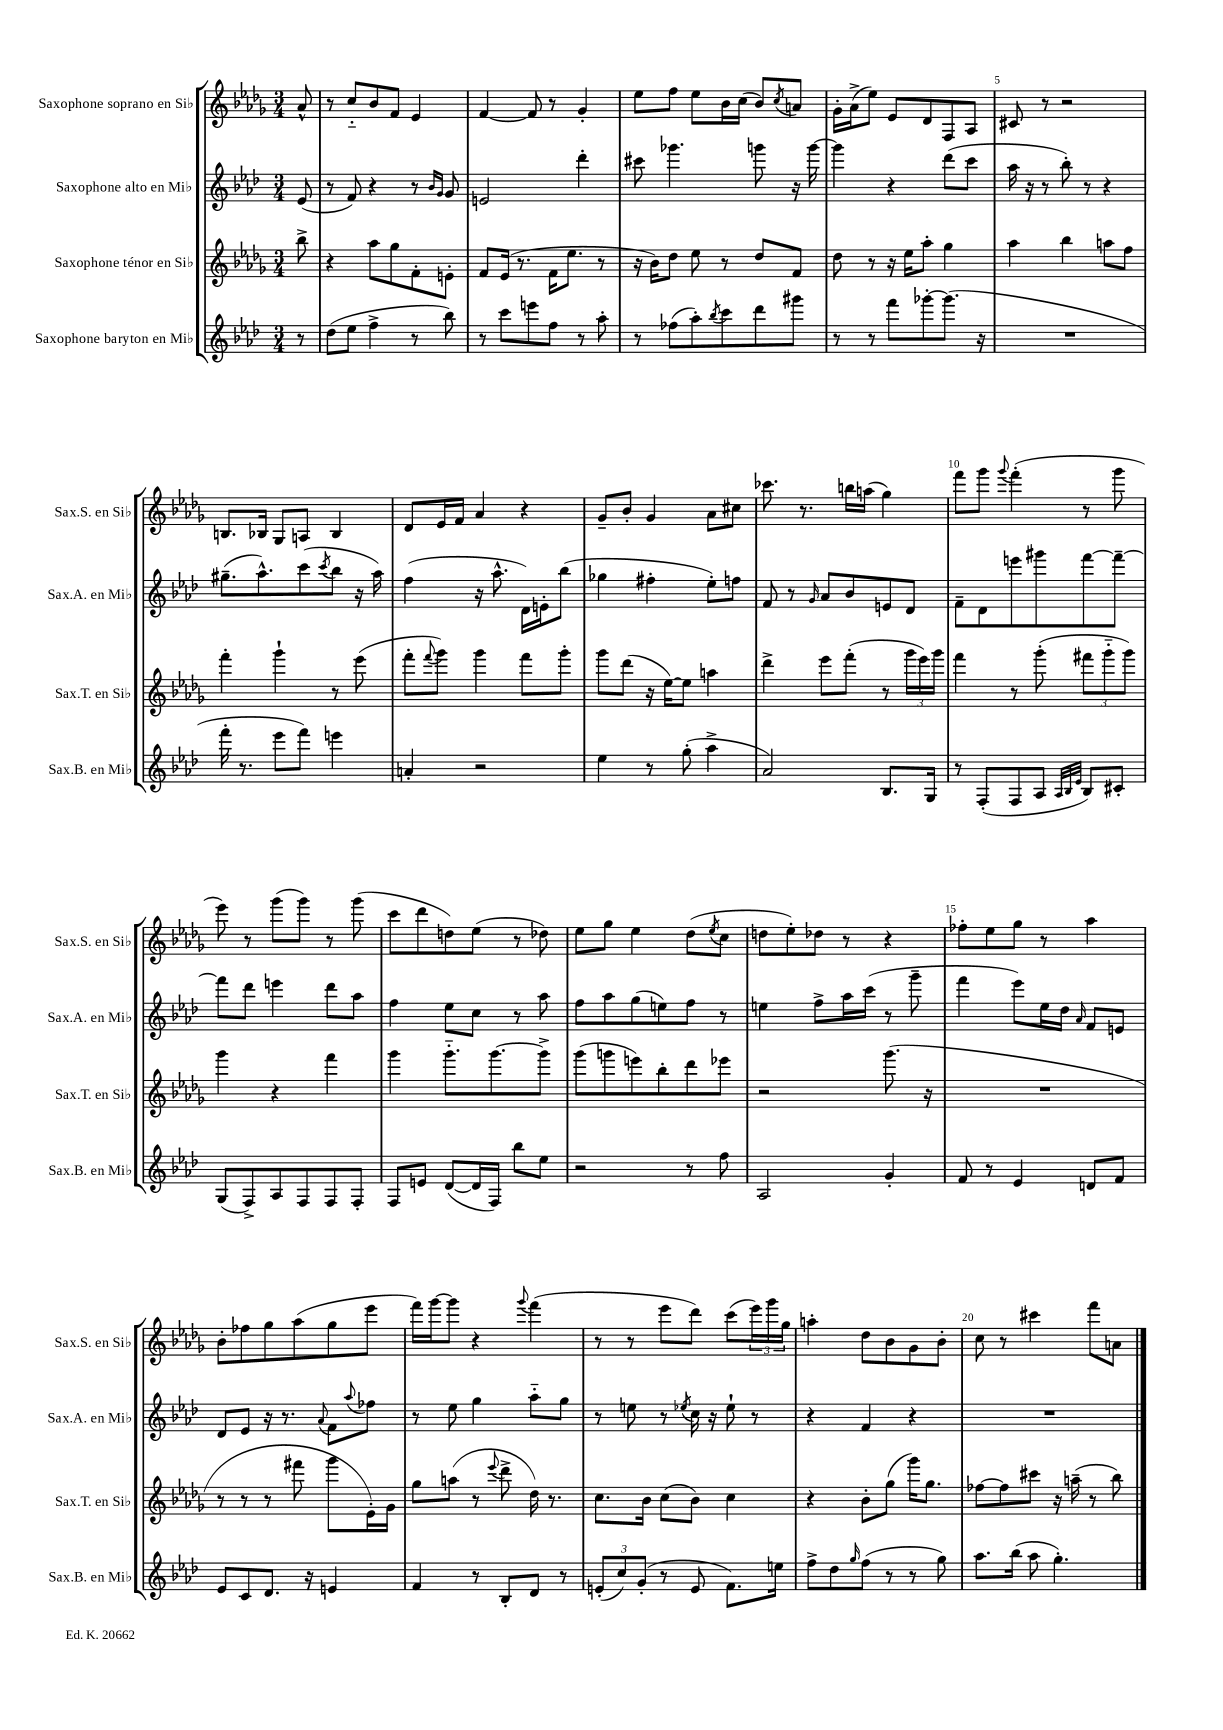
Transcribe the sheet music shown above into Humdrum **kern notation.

**kern	**kern	**kern	**kern
*staff4	*staff3	*staff2	*staff1
*clefG2	*clefG2	*clefG2	*clefG2
*k[b-e-a-d-]	*k[b-e-a-d-g-]	*k[b-e-a-d-]	*k[b-e-a-d-g-]
*M3/4	*M3/4	*M3/4	*M3/4
8r	8bb-^	(8e-	8a-^^
=	=	=	=
(8dd-	4r	8r	8r
8ee-	.	8f)	8cc'~
4ff^	8aa-	4r	8b-
.	8gg-	.	8f
8r	8f'	8r	4e-
.	.	16qqb-	.
.	.	16qqg	.
8bb-)	8e'	8g	.
=	=	=	=
8r	8f	2e	[4f
8ccc	(16e-	.	.
.	8.r	.	.
8eee	.	.	8f]
8ff	16f	.	8r
.	8.ee-	.	.
8r	.	4ddd-'	4g-'
8aa-'	8r	.	.
=	=	=	=
8r	16r	8ccc#	8ee-
.	16b-)	.	.
(8ff-	8dd-	4.ggg-	8ff
8aa-')	8ee-	.	8ee-
8qbb-	.	.	.
8ccc	8r	.	16b-
.	.	.	(16cc
8ddd-	8dd-	8ggg	8b-)
.	.	.	8qcc
8ggg#	8f	16r	8a
.	.	[16ggg	.
=	=	=	=
8r	8dd-	4ggg]	16g-'
.	.	.	(16a-^
8r	8r	.	8ee-)
8fff	16r	4r	8e-
.	16ee-	.	.
[8ggg-'	8aa-'	.	8d-
(8.ggg-]	4gg-	(8ddd-	8F
.	.	8ccc	8A-
16r	.	.	.
=	=	=	=
2.r	4aa-	16aa-	8c#
.	.	16r	.
.	.	8r	8r
.	4bb-	8bb-')	2r
.	.	8r	.
.	8aa	4r	.
.	8ff	.	.
=	=	=	=
16fff'	4fff'	(8.gg#~	8.B
8.r	.	.	.
.	.	8.aa-^^)	16B-
8eee-	4ggg-`	.	8G-
8fff)	.	(8ccc	8A
.	.	8qccc	.
4eee	8r	8bb-	4B-
.	(8eee-	16r	.
.	.	16aa-)	.
=	=	=	=
4a'	8fff'	(4ff	8d-
.	8qqfff	.	.
.	8ggg-)	.	16e-
.	.	.	16f
2r	4ggg-	16r	4a-
.	.	8.aa-^^	.
.	8fff	16d-)	4r
.	.	16e'	.
.	8ggg-'	(8bb-	.
=	=	=	=
4ee-	8ggg-	4gg-	8g-~
.	(8ddd-	.	8b-'
8r	16r	4ff#'	4g-
.	[16ee-)	.	.
(8gg'	8ee-]	.	.
4aa-^	4aa	8ee-')	8a-
.	.	8ff	8cc#
=	=	=	=
2a-)	4ddd-^	8f	8.ccc-
.	.	8r	.
.	.	.	8.r
.	.	16qqg	.
.	8eee-	8a-	.
.	(8fff'	8b-	16bb
.	.	.	(16aa
8.B-	8r	8e	4gg-)
.	24ggg-	8d-	.
.	24eee-)	.	.
16G	.	.	.
.	24ggg-	.	.
=	=	=	=
8r	4fff	8f~	8fff
(8F'	.	8d-	8ggg-
.	.	.	8qqggg-
8F	8r	8eee	(4fff'
8A-	(8ggg-'	8ggg#	.
32qqA-	.	.	.
32qqB-	.	.	.
32qqe-	.	.	.
8B-)	12fff#	[8fff	8r
.	12ggg-'~	.	.
8c#'	.	8fff~_	8ggg-
.	12ggg-)	.	.
=	=	=	=
(8G	4ggg-	8fff]	8eee-)
8F^)	.	8ddd-	8r
8A-	4r	4eee	(8ggg-
8F	.	.	8ggg-)
8F	4fff	8ddd-	8r
8F'	.	8aa-	(8ggg-
=	=	=	=
8F	4ggg-	4ff	8ccc
8e	.	.	8ddd-
([8d-	8.ggg-'~	8ee-	8dd)
16d-]	.	8cc	(8ee-
16F)	[8.ggg-	.	.
8bb-	.	8r	8r
8ee-	8ggg-^]	8aa-	8dd-)
=	=	=	=
2r	(8ggg-	8ff	8ee-
.	8ggg	8aa-	8gg-
.	8eee)	(8gg	4ee-
.	8bb-'	8ee)	.
8r	8ddd-	8ff	(8dd-
.	.	.	8qee-
8ff	8eee-	8r	8cc
=	=	=	=
2A-	2r	4ee	8dd
.	.	.	8ee-')
.	.	8ff^	8dd-
.	.	16aa-	8r
.	.	(16ccc	.
4g'	(8.ggg-	8r	4r
.	.	8ggg~	.
.	16r	.	.
=	=	=	=
8f	2.r	4fff	8ff-'
8r	.	.	8ee-
4e-	.	8eee-)	8gg-
.	.	16ee-	8r
.	.	16dd-	.
.	.	16qqa-	.
8d	.	8f	4aa-
8f	.	8e	.
=	=	=	=
8e-	8r	8d-	8b-'
8c	8r	8e-	8ff-
8.d-	8r	16r	8gg-
.	.	8.r	.
.	8fff#	.	(8aa-
16r	.	.	.
.	.	8qqa-	.
4e	8ggg-	8f	8gg-
.	.	8qqaa-	.
.	16e-')	8ff-	8eee-
.	16g-	.	.
=	=	=	=
4f	8gg-	8r	16fff)
.	.	.	[16ggg-
.	(8aa	8ee-	8ggg-]
8r	8r	4gg	4r
.	8qqeee-	.	.
8B-'	8ddd-^	.	.
.	.	.	8qqggg-
8d-	16dd-)	8aa-'~	(4fff
.	8.r	.	.
8r	.	8gg	.
=	=	=	=
(12e'	8.cc	8r	8r
12cc)	.	.	.
.	.	8ee	8r
(12g'	.	.	.
.	16b-	.	.
8r	(8cc	8r	8eee-
.	.	8qee-	.
8e	8b-)	16cc	8ddd-)
.	.	16r	.
8.f)	4cc	8ee-`	(8ccc
.	.	8r	24eee-)
.	.	.	24ggg-
16ee	.	.	.
.	.	.	24gg-
=	=	=	=
8ff^	4r	4r	4aa'
8dd-	.	.	.
16qqgg	.	.	.
(8ff	8b-'	4f	8dd-
8r	(8gg-	.	8b-
8r	16ggg-)	4r	8g-
.	8.gg-	.	.
8gg)	.	.	8b-'
=	=	=	=
8.aa-	[8ff-	2.r	8cc
.	8ff-]	.	8r
(16bb-	.	.	.
8aa-	8ccc#	.	4ccc#
4.gg')	16r	.	.
.	(16aa~	.	.
.	8r	.	8fff
.	8bb-)	.	8a
==	==	==	==
*-	*-	*-	*-
